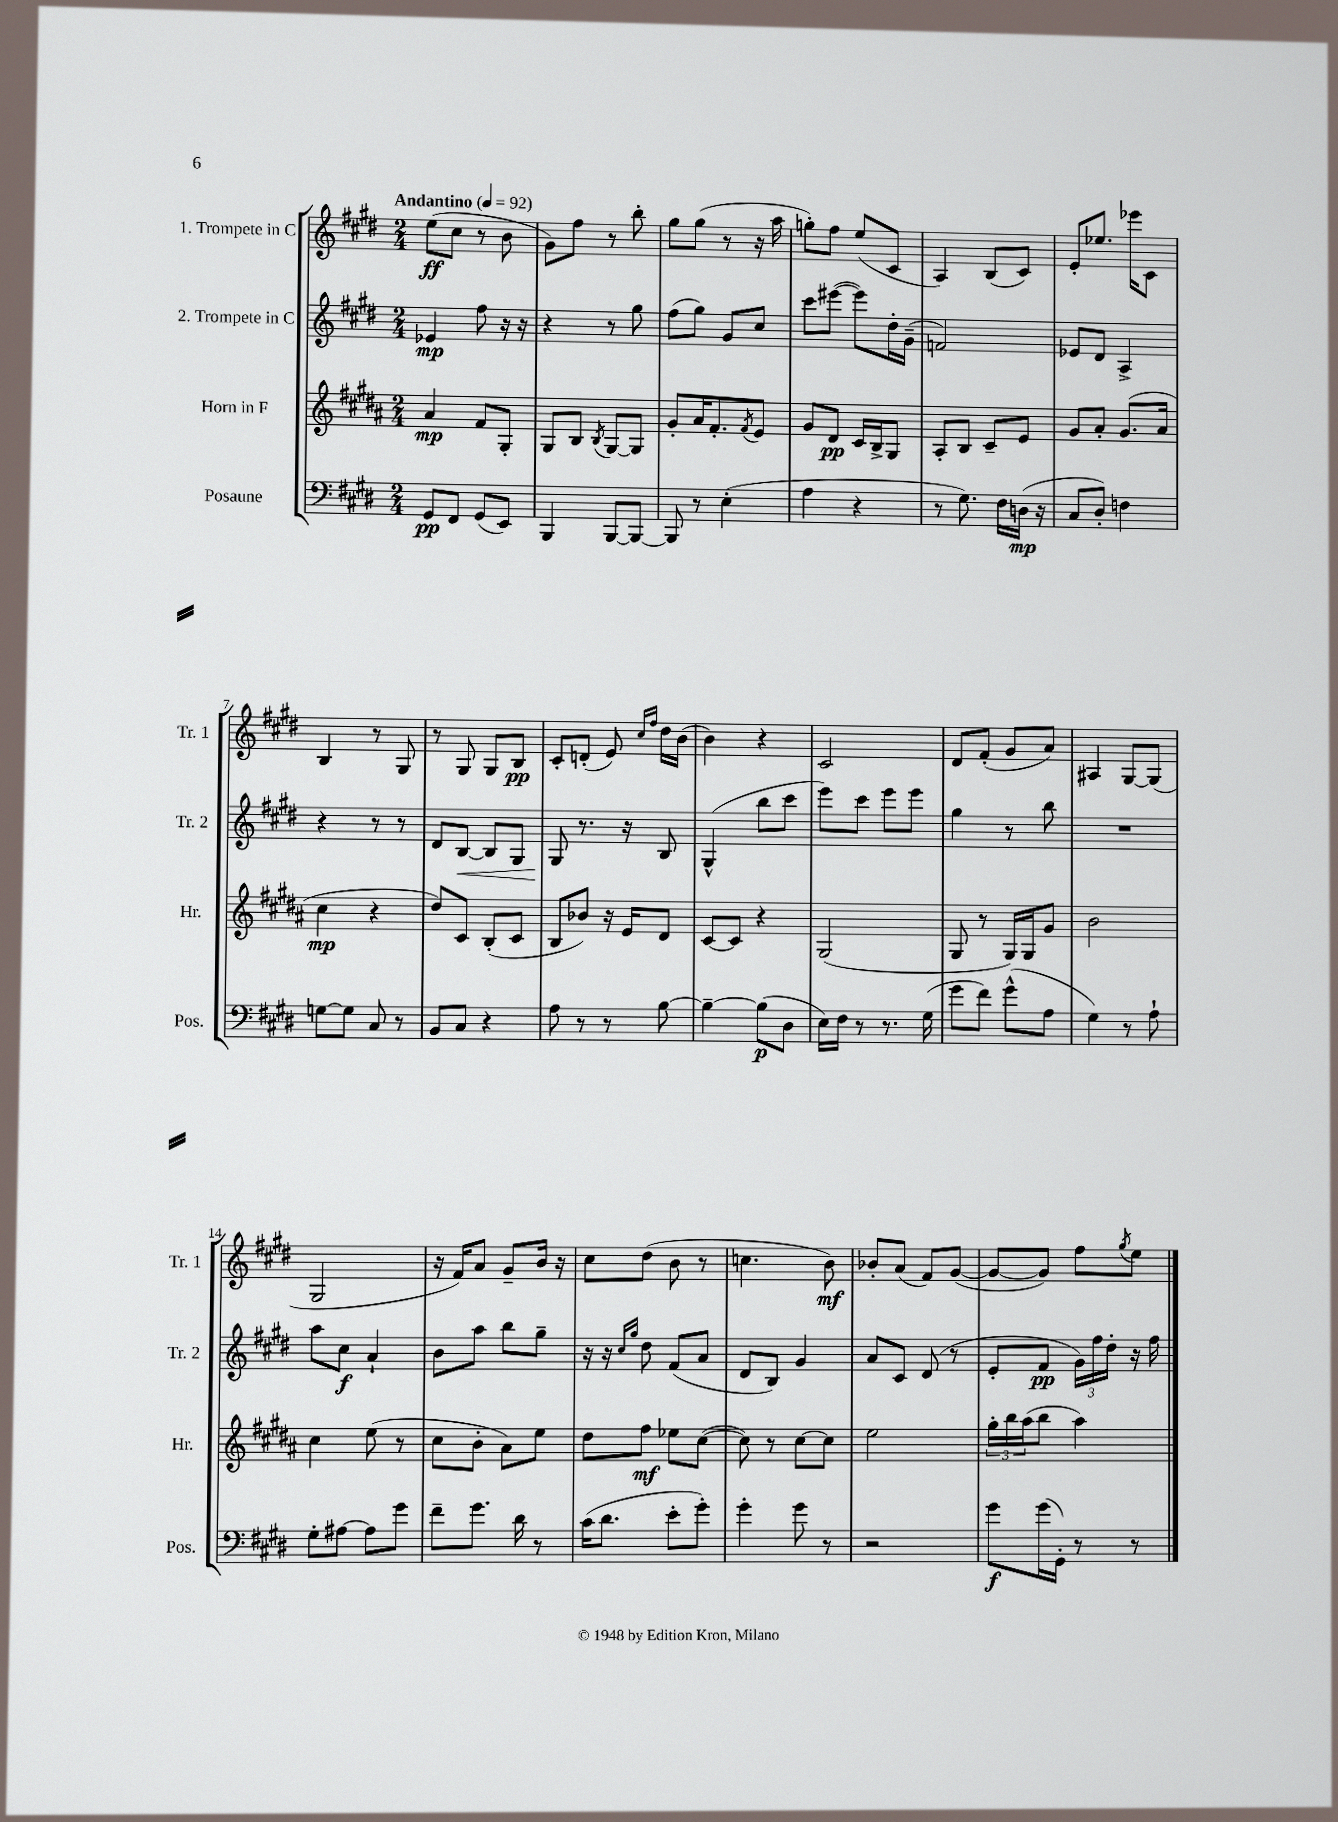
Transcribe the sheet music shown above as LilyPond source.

<<
\new StaffGroup <<
\new Staff = "s0" \with { instrumentName = "1. Trompete in C" shortInstrumentName = "Tr. 1" } {
    \clef treble \key e \major \numericTimeSignature \time 2/4 \tempo "Andantino" 4 = 92
    e''8\ff( cis''8 r8 b'8 |
    gis'8) fis''8 r8 b''8-. |
    gis''8 gis''8( r8 r16 a''16 |
    g''8-.) fis''8 e''8( cis'8 |
    a4) b8( cis'8) |
    e'8-. ees''8. ees'''16 cis'8 |
    b4 r8 gis8 |
    r8 gis8 gis8 b8\pp |
    cis'8-. d'8-.( e'8) \grace { cis''16 fis''16 } dis''16 b'16( |
    b'4) r4 |
    cis'2 |
    dis'8 fis'8-.( gis'8 a'8) |
    ais4 gis8~ gis8( |
    gis2 |
    r16 fis'16) a'8 gis'8-- b'16 r16 |
    cis''8 dis''8( b'8 r8 |
    c''4. b'8\mf) |
    bes'8-. a'8( fis'8) gis'8~( |
    gis'8~ gis'8) fis''8 \acciaccatura { gis''8 } e''8 \bar "|." |
}
\new Staff = "s1" \with { instrumentName = "2. Trompete in C" shortInstrumentName = "Tr. 2" } {
    \clef treble \key e \major \numericTimeSignature \time 2/4
    ees'4\mp fis''8 r16 r16 |
    r4 r8 gis''8 |
    fis''8( gis''8) gis'8 cis''8 |
    cis'''8 eis'''8~( eis'''8) dis''16-. gis'16--( |
    f'2) |
    ees'8 dis'8 a4-> |
    r4 r8 r8 |
    dis'8 b8~\< b8 gis8 |
    gis8\! r8. r16 b8 |
    gis4-^( b''8 cis'''8 |
    e'''8) cis'''8 e'''8 e'''8 |
    gis''4 r8 b''8 |
    R2 |
    a''8 cis''8\f a'4-! |
    b'8 a''8 b''8 gis''8-- |
    r16 r16 \grace { cis''16 gis''16 } dis''8 fis'8( a'8 |
    dis'8 b8) gis'4 |
    a'8 cis'8 dis'8( r8 |
    e'8-. fis'8\pp \tuplet 3/2 { gis'16) fis''16 dis''16-. } r16 fis''16 \bar "|." |
}
\new Staff = "s2" \with { instrumentName = "Horn in F" shortInstrumentName = "Hr." } {
    \clef treble \key b \major \numericTimeSignature \time 2/4
    ais'4\mp fis'8 gis8-. |
    gis8 b8 \acciaccatura { b8 } gis8~ gis8 |
    gis'8-. ais'16 fis'8.-. \acciaccatura { fis'8 } e'8 |
    gis'8 dis'8\pp cis'16 b16-> gis8 |
    ais8-. b8 cis'8-- e'8 |
    gis'8 ais'8-. gis'8.( ais'16 |
    cis''4\mp r4 |
    dis''8) cis'8 b8-.( cis'8 |
    b8 bes'8) r16 e'16 dis'8 |
    cis'8~ cis'8 r4 |
    gis2( |
    gis8 r8 gis16) gis16 gis'8 |
    b'2 |
    cis''4 e''8( r8 |
    cis''8 b'8-. ais'8) e''8 |
    dis''8 fis''8\mf ees''8 cis''8~( |
    cis''8) r8 cis''8~ cis''8 |
    e''2 |
    \tuplet 3/2 { gis''16-. b''16 ais''16( } b''8 ais''4) \bar "|." |
}
\new Staff = "s3" \with { instrumentName = "Posaune" shortInstrumentName = "Pos." } {
    \clef bass \key e \major \numericTimeSignature \time 2/4
    gis,8\pp fis,8 gis,8( e,8) |
    b,,4 b,,8~ b,,8~ |
    b,,8 r8 e4-.( |
    a4 r4 |
    r8 gis8.) fis16 d16\mp( r16 |
    cis8 dis8-.) f4 |
    g8~ g8 cis8 r8 |
    b,8 cis8 r4 |
    a8 r8 r8 b8~ |
    b4~-- b8\p( dis8 |
    e16) fis16 r8 r8. gis16( |
    gis'8 fis'8) gis'8-^( a8 |
    gis4) r8 a8-! |
    gis8-. ais8~ ais8 gis'8 |
    fis'8-- gis'8. dis'16 r8 |
    cis'16( dis'8. e'8-. gis'8-.) |
    gis'4-. gis'8 r8 |
    r2 |
    gis'8\f gis'16( gis,16-.) r8 r8 \bar "|." |
}
>>
>>
